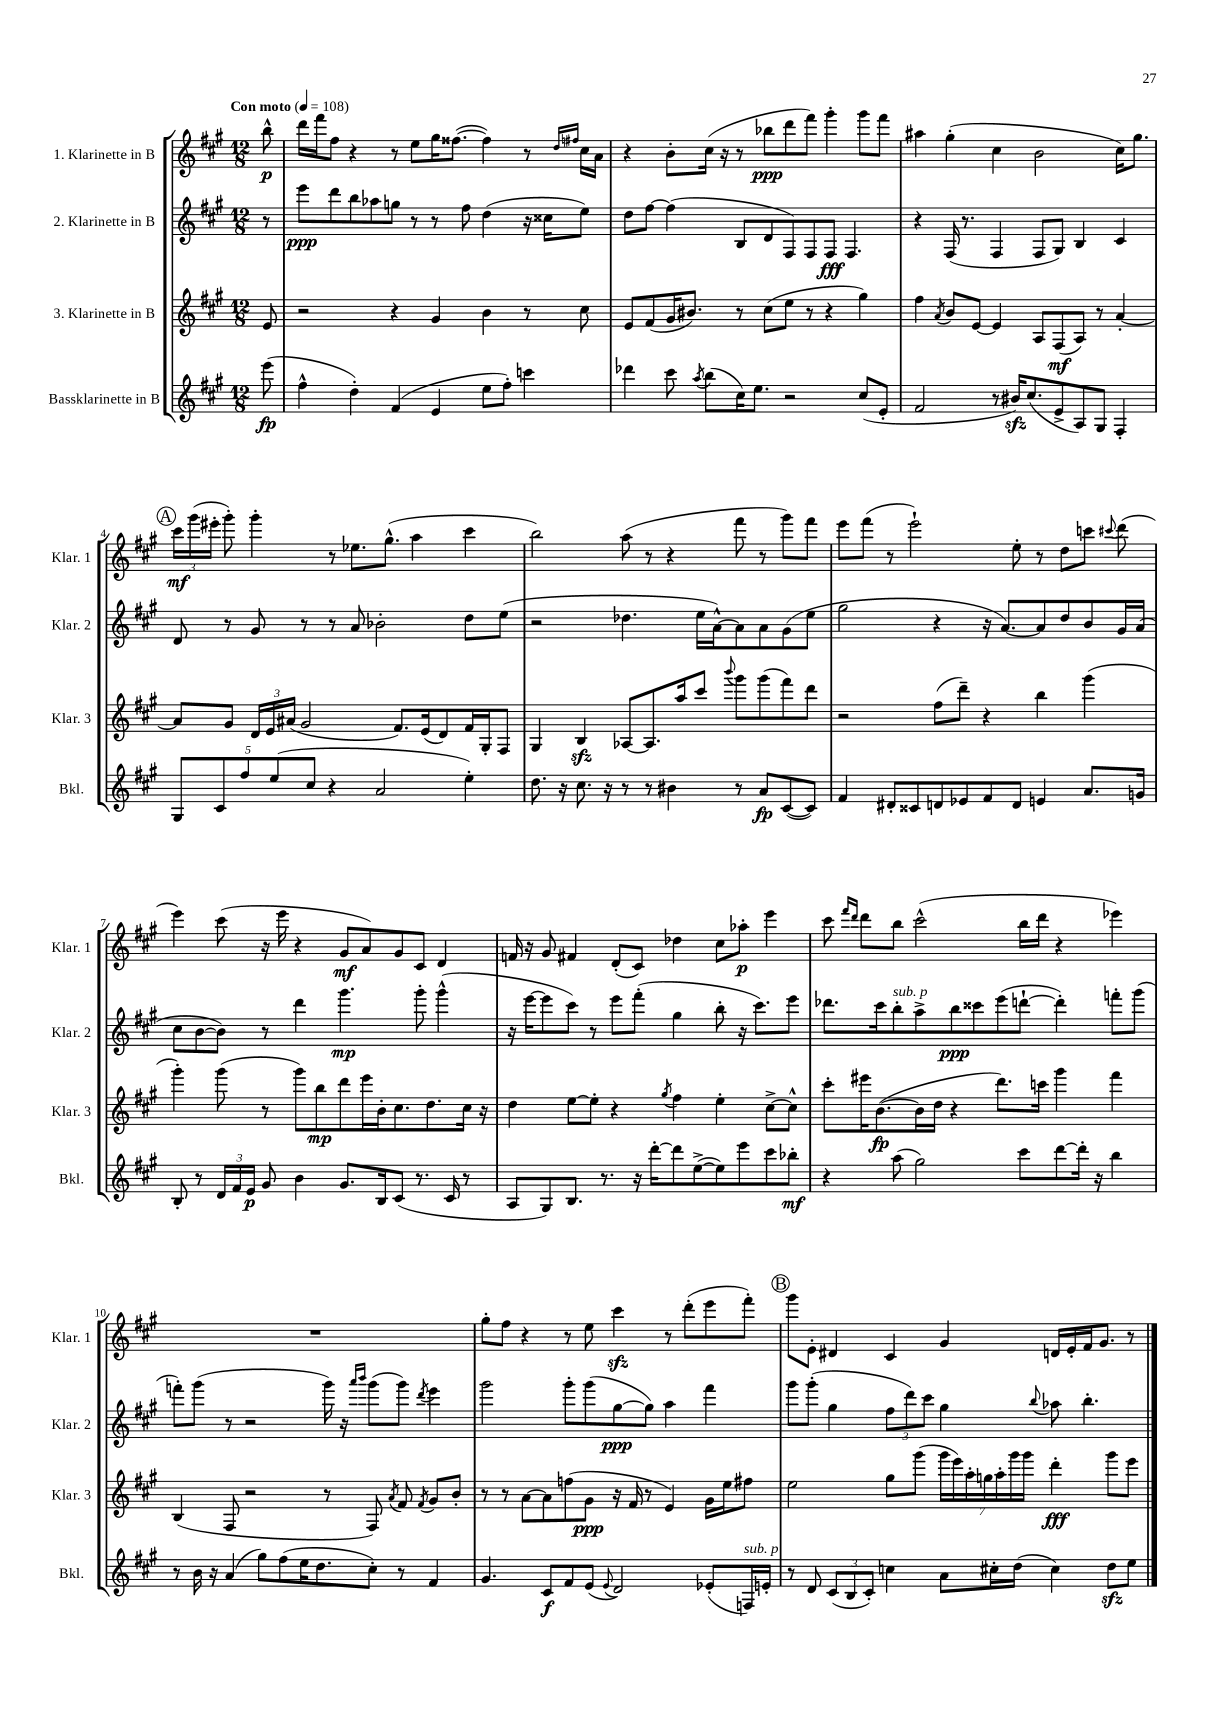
<<
\new StaffGroup <<
\new Staff = "s0" \with { instrumentName = "1. Klarinette in B" shortInstrumentName = "Klar. 1" } {
    \clef treble \key a \major \numericTimeSignature \time 12/8 \partial 8 \tempo "Con moto" 4 = 108
    \autoBeamOff b''8-^\p |
    d'''16[ fis'''16 fis''8] r4 r8 e''8[ gis''16 fisis''8.]~( fisis''4) r8 \grace { d''16[ fis''16] } cis''16[ a'16] |
    r4 b'8[-. cis''16]( r16 r8 bes''8[\ppp d'''8 fis'''8]) gis'''4-. gis'''8[ fis'''8] |
    ais''4 gis''4-.( cis''4 b'2 cis''16[) gis''8.] |
    \mark \markup { \circle "A" } \tuplet 3/2 { cis'''16[\mf gis'''16( eis'''16]-. } gis'''8-.) gis'''4-. r8 ees''8.[ gis''8.]-^( a''4 cis'''4 |
    b''2) a''8( r8 r4 fis'''8 r8 gis'''8[) fis'''8] |
    e'''8[ fis'''8]( r8 e'''2-!) e''8-. r8 d''8[ c'''8] \appoggiatura { cis'''8 } d'''8( |
    e'''4) cis'''8( r16 e'''16 r4 gis'8[\mf a'8) gis'8 cis'8] d'4 |
    f'16 r16 gis'8 fis'4 d'8[-.( cis'8]) des''4 cis''8[ aes''8]-.\p e'''4 |
    cis'''8 \grace { fis'''16[ d'''16] } d'''8[ b''8] cis'''2-^( b''16[ d'''16] r4 ees'''4) |
    R1. |
    gis''8[-. fis''8] r4 r8 e''8 cis'''4\sfz r8 d'''8[-.( e'''8 fis'''8]-.) |
    \mark \markup { \circle "B" } gis'''8[ e'8]-. dis'4 cis'4 gis'4 d'16[ e'16-. fis'16 gis'8.] r8 \bar "|." |
}
\new Staff = "s1" \with { instrumentName = "2. Klarinette in B" shortInstrumentName = "Klar. 2" } {
    \clef treble \key a \major \numericTimeSignature \time 12/8 \partial 8
    \autoBeamOff r8 |
    e'''8[\ppp d'''8 b''8 aes''8 g''8] r8 r8 fis''8 d''4( r16 cisis''16[ e''8]) |
    d''8[ fis''8]~ fis''4( b8[ d'8 fis8) fis8 fis8]\fff fis4. |
    r4 fis16( r8. fis4 fis8[ gis8]) b4 cis'4 |
    \mark \markup { \circle "A" } d'8 r8 gis'8 r8 r8 a'8 bes'2-. d''8[ e''8]( |
    r2 des''4. e''16[ a'16~-^) a'8 a'8 gis'8( e''8] |
    gis''2 r4 r16 a'8.[~) a'8 d''8 b'8 gis'16 a'16]( |
    cis''8[ b'8~ b'8]) r8 d'''4 gis'''4.\mp gis'''8-. gis'''4-^( |
    r16 e'''16[~ e'''8 cis'''8]) r8 e'''8[ fis'''8]-.( gis''4 b''8-. r16 cis'''8.[) e'''8] |
    des'''8.[ cis'''16 b''8-.^\markup { \italic "sub. p" } a''8-> b''8\ppp cisis'''8 e'''8( d'''8]~-! d'''4-.) f'''8[-. gis'''8]( |
    f'''8[-.) gis'''8]( r8 r2 gis'''16) r16 \grace { a'''16[ b'''16] } gis'''8[( gis'''8]) \acciaccatura { d'''8 } e'''4 |
    gis'''2 gis'''8[-. gis'''8( gis''8~\ppp gis''8]) a''4 fis'''4 |
    \mark \markup { \circle "B" } gis'''8[ gis'''8]-.( gis''4 \tuplet 3/2 { fis''8[ d'''8) cis'''8] } gis''4 \appoggiatura { b''8 } aes''8 b''4.-. \bar "|." |
}
\new Staff = "s2" \with { instrumentName = "3. Klarinette in B" shortInstrumentName = "Klar. 3" } {
    \clef treble \key a \major \numericTimeSignature \time 12/8 \partial 8
    \autoBeamOff e'8 |
    r2 r4 gis'4 b'4 r8 cis''8 |
    e'8[ fis'8( gis'16 bis'8.]) r8 cis''8[( e''8] r8 r4 gis''4) |
    fis''4 \acciaccatura { a'8 } b'8[ e'8]~ e'4 a8[ fis8\mf( a8]) r8 a'4~-. |
    \mark \markup { \circle "A" } a'8[ gis'8] \tuplet 3/2 { d'16[ e'16 ais'16]( } gis'2 fis'8.[) e'16( d'8) fis'16 gis16-. fis8] |
    gis4 b4\sfz aes8[~ aes8. a''16 cis'''8] \appoggiatura { b'''8 } gis'''8[ gis'''8( fis'''8) d'''8] |
    r2 fis''8[( d'''8]--) r4 b''4 gis'''4( |
    gis'''4-.) gis'''8( r8 gis'''8[) b''8\mp d'''8 e'''16 b'16-. cis''8. d''8. cis''16] r16 |
    d''4 e''8[~ e''8]-. r4 \acciaccatura { gis''8 } fis''4 e''4-. cis''8[~-> cis''8]-^ |
    cis'''8[-. eis'''16 b'8.~\fp( b'16 d''16] r4 d'''8.[) c'''16] gis'''4 fis'''4 |
    b4( fis8 r2 r8 fis8) \acciaccatura { a'8 } fis'8 \acciaccatura { fis'8 } gis'8[ b'8]-. |
    r8 r8 a'8[~ a'8 f''8( gis'8]\ppp r16 fis'16 r8 e'4) gis'16[ e''16 fis''8] |
    \mark \markup { \circle "B" } e''2 gis''8[ gis'''8]( \tuplet 7/4 { gis'''16[ e'''16) a''16-. g''16 a''16-. gis'''16 gis'''16] } d'''4-.\fff gis'''8[ e'''8] \bar "|." |
}
\new Staff = "s3" \with { instrumentName = "Bassklarinette in B" shortInstrumentName = "Bkl." } {
    \clef treble \key a \major \numericTimeSignature \time 12/8 \partial 8
    \autoBeamOff e'''8\fp( |
    fis''4-^ d''4-.) fis'4( e'4 e''8[ fis''8]-.) c'''4 |
    des'''4 cis'''8 \acciaccatura { a''8 } b''8[( cis''16) e''8.] r2 cis''8[( e'8]-. |
    fis'2 r8 bis'16[\sfz) cis''8.( e'8-> a8) gis8] fis4-. |
    \mark \markup { \circle "A" } \tuplet 5/4 { gis8[ cis'8 fis''8 e''8( cis''8] } r4 a'2 e''4-.) |
    d''8. r16 cis''8. r16 r8 r8 bis'4 r8 a'8[\fp cis'8~( cis'8]) |
    fis'4 dis'8[-. cisis'8 d'8 ees'8 fis'8 d'8] e'4 a'8.[ g'16] |
    b8-. r8 \tuplet 3/2 { d'16[ fis'16 e'16]\p } gis'8 b'4 gis'8.[ b16 cis'8]( r8. cis'16 r8 |
    a8[ gis8) b8.] r8. r16 d'''16[~-. d'''8 e''8~->( e''8) e'''8 cis'''8 bes''8]-.\mf |
    r4 a''8( gis''2) cis'''8[ d'''8~ d'''16]-. r16 b''4 |
    r8 b'16 r16 a'4( gis''8[) fis''8( e''16 d''8. cis''8]-.) r8 fis'4 |
    gis'4. cis'8[\f fis'8 e'8]( \appoggiatura { e'8 } d'2) ees'8[-.( f16^\markup { \italic "sub. p" }) e'16]-. |
    \mark \markup { \circle "B" } r8 d'8 \tuplet 3/2 { cis'8[( b8 cis'8]-.) } c''4 a'8[ cis''16-. d''16]( cis''4) d''8[\sfz e''8] \bar "|." |
}
>>
>>
